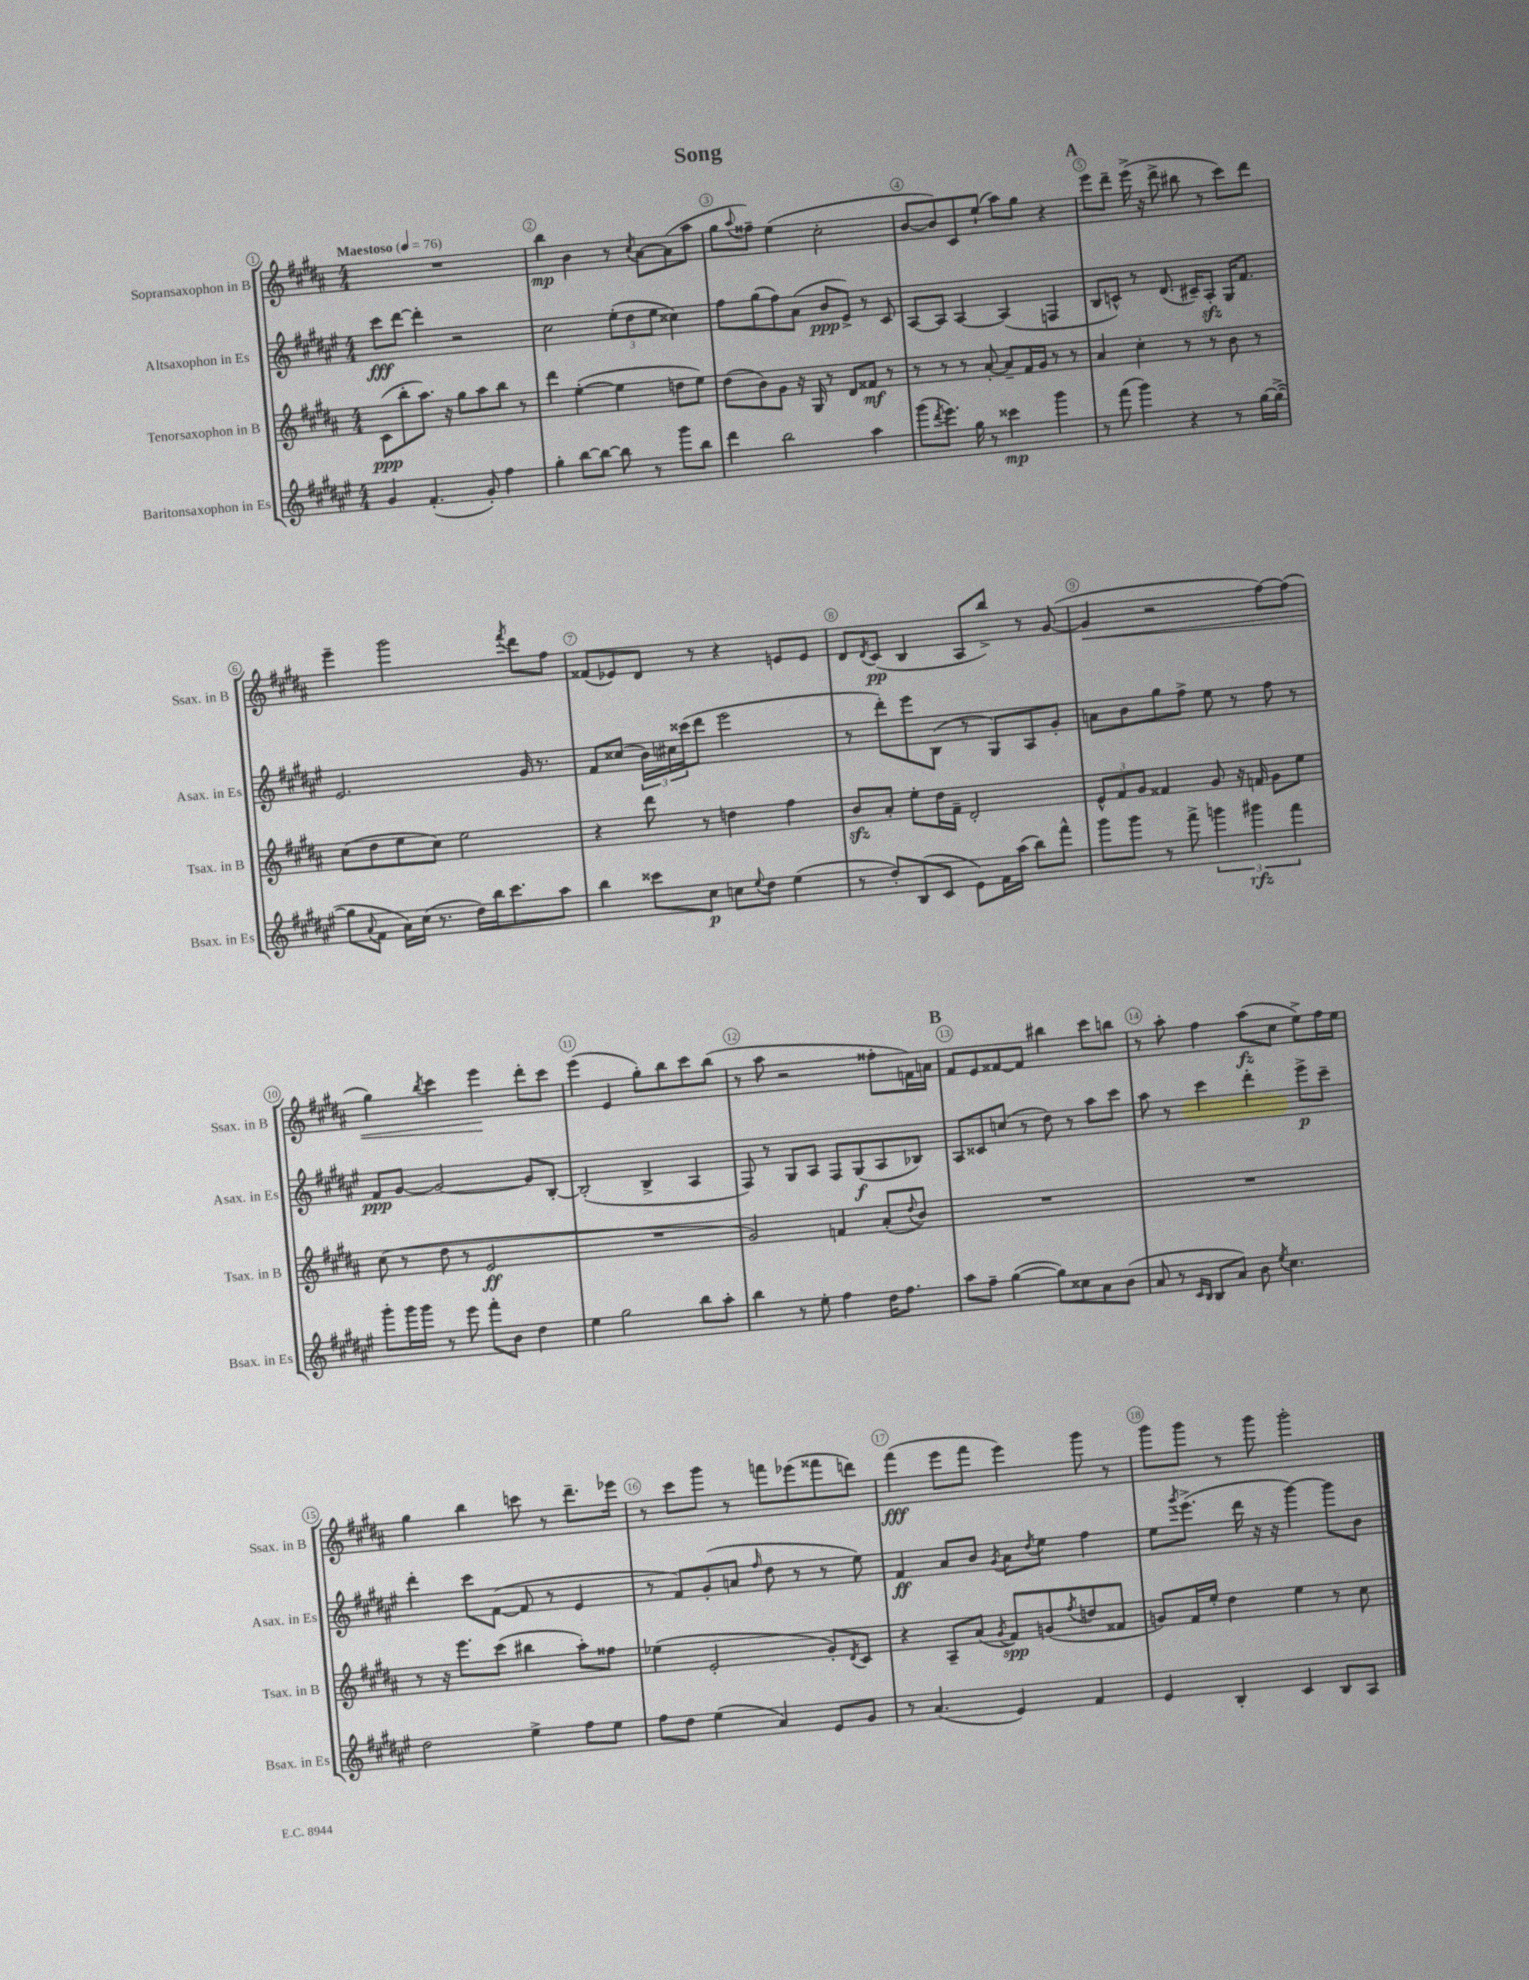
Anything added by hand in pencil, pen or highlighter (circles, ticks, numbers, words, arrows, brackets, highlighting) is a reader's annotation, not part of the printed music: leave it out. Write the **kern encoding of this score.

**kern	**kern	**kern	**kern
*staff4	*staff3	*staff2	*staff1
*clefG2	*clefG2	*clefG2	*clefG2
*k[f#c#g#d#a#e#]	*k[f#c#g#d#a#]	*k[f#c#g#d#a#e#]	*k[f#c#g#d#a#]
*M4/4	*M4/4	*M4/4	*M4/4
*MM76	*MM76	*MM76	*MM76
4g#	(8c#	8ccc#	1r
.	8bb'	[8ddd#	.
(4.f#'	8.aa#)	4ddd#']	.
.	16r	.	.
.	8gg#	2r	.
8g#')	8aa#	.	.
4ff#	8bb	.	.
.	8r	.	.
=	=	=	=
4gg#'	4ddd#	2cc#	4bb
[8bb	([4ee'	.	4b
8bb_	.	.	.
8bb]	4ee]	(12ee#'	8r
.	.	12dd#	.
.	.	.	8qcc#
8r	.	.	[8a#
.	.	12ee#	.
8ggg#	8dd	4cc##)	(8a#]
8bb	8ee)	.	8aa#
=	=	=	=
4ddd#	(8dd#	8ff#	8gg#
.	.	.	8qqaa#
.	8b)	(8gg#	8ff##~)
2bb	8g#	8ff#)	(4ee
.	16r	(8a#	.
.	16G#	.	.
.	8r	8b	2cc#'
.	8d#	8e#^)	.
4aa#	8f##	8r	.
.	8r	8c#	.
=	=	=	=
(8ggg#	8r	[8A#	[8b
8qddd#	.	.	.
8.eee#)	8r	8A#]	8b])
.	8r	[4A#	8c#
16gg#	.	.	.
8r	[8a#'	.	(8ee`
4ccc##	8a#~]	(4A#]	8aa#)
.	16f#	.	8gg#
.	16g#	.	.
4ggg#	8r	4F	4r
.	8r	.	.
=	=	=	=
8r	4a#	8B	8eee
(8fff#	.	8c^^)	8ddd#~
4ggg#)	4cc#'	8r	(16eee^
.	.	.	16r
.	.	(8.d#	8ddd#^
4r	8r	.	8bb#
.	.	16c#~)	.
.	8r	8A#'	8r
8r	8b	16G#	8ccc#)
.	.	8.f#	.
[16gg#	8r	.	8ddd#
(16gg#^_	.	.	.
=	=	=	=
8gg#]	(8cc#	2.e#	4eee~
8qqa#	.	.	.
8f#	8dd#	.	.
16a#)	8ee	.	2ggg#
(16cc#	.	.	.
8.r	8cc#)	.	.
.	2ee	.	.
16dd#)	.	.	.
16bb	.	.	.
8.ccc#	.	.	.
.	.	.	8qfff#
.	.	16g#	8ddd#
.	.	8.r	.
8aa#	.	.	8ff#
=	=	=	=
4bb	4r	8f#	(8f##
.	.	(8cc##	8e-)
8ccc##	8ddd#	24b)	8d#
.	.	24cc#	.
.	.	(24ccc##	.
8cc#	8r	8ddd#	8r
8cc	4dd	2eee#	4r
8qqee#	.	.	.
8dd#	.	.	.
(4ee#	4ff#	.	8e
.	.	.	8e
=	=	=	=
8r	8b	8r	8d#
.	.	.	8qd#
8dd#')	8a#'	8ddd#')	(8c#
(8B	8ee'	8eee#	4B
8c#	16dd#	(8B	.
.	16f#~	.	.
8e#)	2d#'	8r	8A#
16f#	.	8G#)	8bb^)
(16aa#	.	.	.
8bb)	.	8A#	8r
8fff#^^	.	8g#'	([8g#
=	=	=	=
8ggg#	12e^^	8a	4g#]
.	12f#	.	.
8ggg#	.	8b	.
.	12g#	.	.
8r	4f##	8gg#	2r
8fff#^	.	8ff#^	.
6ggg	8g#	8ee#	.
.	16r	8r	.
6ggg#	.	.	.
.	16f	.	.
.	8g#	8ff#	[8ff#)
6fff#	.	.	.
.	8ee	8r	(8ff#]
=	=	=	=
8ggg#'	(8cc#	8f#	4gg#)
16ggg#	8r	[8g#	.
16ggg#	.	.	.
.	.	.	8qbb
8r	8dd#	2g#_	4ccc#
8eee#	8r	.	.
8fff#'	2e	.	4eee
8b	.	.	.
4dd#	.	8g#]	8ddd#'
.	.	[8B'	8ccc#
=	=	=	=
4ee#	1r	(2B']	(4eee
2gg#	.	.	4e
.	.	4B^	8gg#')
.	.	.	8bb
8bb	.	4A#	8ccc#
8aa#'	.	.	(8bb
=	=	=	=
4bb	2g#)	8F#)	8r
.	.	8r	8aa#
8r	.	8G#	2r
8ee#'	.	8A#	.
4ff#	4f	8F#	.
.	.	(8G#	.
16dd#	(8a#'	8A#	8ff##'
8.ff#	.	.	.
.	8qqdd#	.	.
.	8b)	8B-)	16f)
.	.	.	16a
=	=	=	=
8aa#	1r	8A#	8f#
8ff#~	.	8c##	8e
([4gg#	.	(8cc	[8f##
.	.	8r	8f##]
8gg#])	.	8dd#)	4bb#
8cc##	.	8r	.
8a#	.	8aa#	8ccc#
(8b	.	8ccc#	8bb
=	=	=	=
8a#	1r	8aa#	8r
8r	.	8r	8aa#'
16qqc#	.	.	.
16qqB	.	.	.
8B	.	4ccc#	4ff#
8a#)	.	.	.
8b	.	4ddd#'	(8aa#
8qee#	.	.	.
4.cc#	.	.	8cc#
.	.	8eee#^	8ee^)
.	.	8ccc#~	16ff#
.	.	.	16ee
=	=	=	=
2dd#	8r	4ddd#'	4gg#
.	16r	.	.
.	8.eee	.	.
.	.	8ccc#	4bb
.	(8ccc#	([8f#	.
4ee#^	4bb#	8f#]	8ccc
.	.	8r	8r
8ff#	8aa#')	4e#	8.ddd#~
8ee#	8ff##	.	.
.	.	.	16eee-
=	=	=	=
8ff#	(4ee-	8r	8r
8dd#	.	8f#)	8ccc#
(4ee#	2e'	(8g#'	8ggg#
.	.	8a	8r
.	.	16qqff#	.
4a#)	.	8dd#	8fff
.	.	8r	(8eee-
8e#	8g#')	8r	8fff##
.	8qd#	.	.
8g#	8c#	8ee#)	8ddd)
=	=	=	=
8r	4r	4f#	(4fff#
(4.a#	.	.	.
.	8A#~	8a#	8eee
.	(8a#	8b	8fff#
.	8qg#	8qg#	.
4e#)	8f#)	8a#	4eee)
.	.	8qdd#	.
.	(8g	8ee#	.
.	8qff#	.	.
4f#	8dd	4ff#	8ggg#
.	8f##	.	8r
=	=	=	=
4e#	8g)	8ee#	8ggg#
.	.	8qggg#	.
.	16f#	(8.eee#^	8ggg#
.	16ee'	.	.
4B'	4dd#	.	8r
.	.	16ddd#	.
.	.	16r	8ggg#
.	.	16r	.
4c#	4ee	[4ggg#)	2ggg#'
8B	8r	8ggg#]	.
8A#	8cc#	8b	.
==	==	==	==
*-	*-	*-	*-
